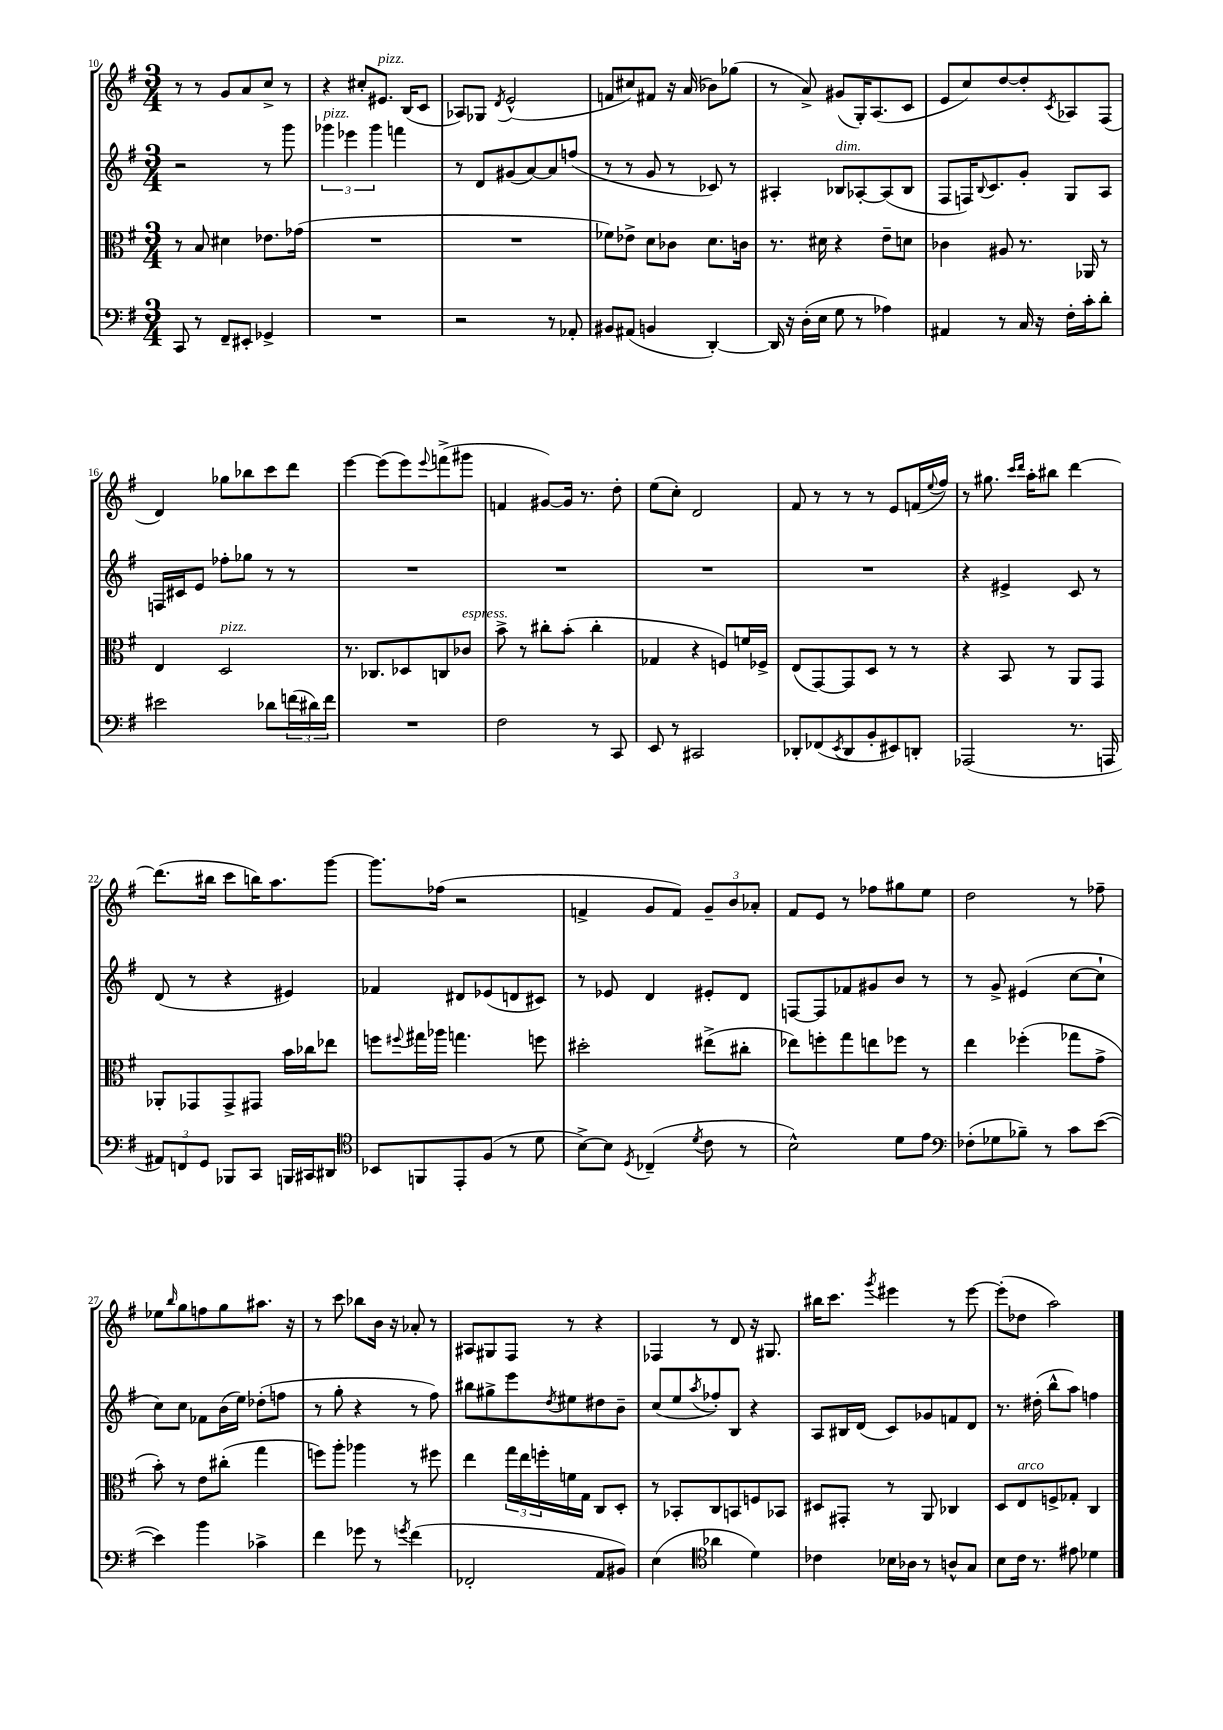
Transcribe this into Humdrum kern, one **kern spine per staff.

**kern	**kern	**kern	**kern
*staff4	*staff3	*staff2	*staff1
*clefF4	*clefC3	*clefG2	*clefG2
*k[f#]	*k[f#]	*k[f#]	*k[f#]
*M3/4	*M3/4	*M3/4	*M3/4
8CC	8r	2r	8r
8r	8B	.	8r
8FF#~	4d#	.	8g
8EE#'	.	.	8a
4GG-^	8.e-	8r	8cc^
.	.	8ggg	8r
.	(16g-	.	.
=	=	=	=
2.r	2.r	6ggg-	4r
.	.	6eee-	.
.	.	.	8cc#'
.	.	6ggg-	.
.	.	.	8.e#
.	.	4fff	.
.	.	.	(16B
.	.	.	8c
=	=	=	=
2r	2.r	8r	8A-)
.	.	8d	8G-
.	.	.	8qd
.	.	(8g#	(2e^^
.	.	[8a)	.
8r	.	8a]	.
8AA-'	.	(8ff	.
=	=	=	=
8BB#	8f-)	8r	8f
(8AA#	8e-^	8r	8cc#)
4BB	8d	8g	8f#
.	8c-	8r	16r
.	.	.	(16a
[4DD')	8.d	8c-)	8b-)
.	.	8r	(8gg-
.	16c	.	.
=	=	=	=
16DD]	8.r	4A#'	8r
16r	.	.	.
(16D'	.	.	8a^)
16E	16d#	.	.
8G	4r	8B-	(8g#
8r	.	[8A-'	16G')
.	.	.	(8.A
4A-)	8e~	(8A-]	.
.	8d	8B-	8c
=	=	=	=
4AA#	4c-	8F#	8e
.	.	16F)	8cc)
.	.	8qqB	.
.	.	8.c	.
8r	8A#	.	[8dd
16C	8.r	8g'	8dd']
16r	.	.	.
.	.	.	8qc
16F#'	.	8G	8A-
16c'	16AA-	.	.
8d'	8r	8A	(8F#
=	=	=	=
2e#	4E	16F	4d)
.	.	16c#	.
.	.	8e	.
.	2D	8ff-'	8gg-
.	.	8gg-	8bb-
8d-	.	8r	8ccc
(24f	.	8r	8ddd
24d#)	.	.	.
24f	.	.	.
=	=	=	=
2.r	8.r	2.r	[4eee
.	8.C-	.	.
.	.	.	(8eee]
.	8D-	.	8eee)
.	.	.	8qqeee
.	8C	.	(8fff^
.	8c-	.	8ggg#
=	=	=	=
2F#	8b^	2.r	4f
.	8r	.	.
.	8cc#'	.	[8g#)
.	(8b'	.	16g#]
.	.	.	8.r
8r	4cc#'	.	.
8CC	.	.	8dd'
=	=	=	=
8EE	4G-	2.r	(8ee
8r	.	.	8cc')
2CC#	4r	.	2d
.	8F)	.	.
.	16f	.	.
.	16F-^	.	.
=	=	=	=
8DD-'	(8E	2.r	8f#
(8FF-	[8GG)	.	8r
8qEE	.	.	.
8DD-	8GG]	.	8r
8BB'	8D	.	8r
8EE#)	8r	.	8e
8DD'	8r	.	(16f
.	.	.	8qqee
.	.	.	16ff#)
=	=	=	=
(2AAA-	4r	4r	8r
.	.	.	8.gg#
.	8BB	4e#^	.
.	.	.	16qqccc
.	.	.	16qqddd
.	.	.	16aa'
.	8r	.	8bb#
8.r	8AA	8c	[4ddd
.	8GG	8r	.
16AAA	.	.	.
=	=	=	=
12AA#)	8AA-'	(8d	(8.ddd]
12FF	.	.	.
.	8GG-	8r	.
12GG	.	.	.
.	.	.	16bb#
8BBB-	8GG-^	4r	8ccc
8CC	8GG#	.	16bb)
.	.	.	8.aa
16BBB	16b	4e#)	.
16CC#	16cc-	.	.
8DD#	8ee-	.	[8ggg
=	=	=	=
*clefC4	*	*	*
8BB-	8ff	4f-	8.ggg]
.	8qqff#	.	.
8FF	16gg#	.	.
.	16aa-	.	(16ff-
8EE'	4.gg	8d#	2r
(8F#	.	(8e-	.
8r	.	8d	.
8d	8ff	8c#)	.
=	=	=	=
[8B^)	2dd#'	8r	4f^
8B]	.	8e-	.
8qD	.	.	.
(4C-~	.	4d	8g
.	.	.	8f)
8qd	.	.	.
8c	(8ee#^	8e#'	12g~
.	.	.	12b
8r	8cc#'	8d	.
.	.	.	12a-'
=	=	=	=
2B^^)	8ee-)	[8F	8f#
.	8ff'	8F]	8e
.	8gg	8f-	8r
.	8ee	8g#	8ff-
8d	8ff-	8b	8gg#
8e	8r	8r	8ee
=	=	=	=
*clefF4	*	*	*
(8F-'	4ee	8r	2dd
8G-	.	8g^	.
8B-~)	(4ff-'	(4e#	.
8r	.	.	.
8c	8gg-	[8cc	8r
([8e	8g^	8cc`]	8ff-~
=	=	=	=
4e])	8b')	8cc)	8ee-
.	.	.	16qqbb
.	8r	8cc	8gg
4b	8e	8f-	8ff
.	(8cc#'	(16b	8gg
.	.	16ee)	.
4c-^	4gg	(8dd-'	8.aa#
.	.	8ff	.
.	.	.	16r
=	=	=	=
4f#	8ff)	8r	8r
.	8aa'	8gg'	8ccc
8g-	4aa-	4r	8bb-
8r	.	.	16b
.	.	.	16r
8qg	.	.	.
(4f#	8r	8r	8a-'
.	8ff#	8ff#)	8r
=	=	=	=
2FF-'	4ee	8bb#	8A#
.	.	8gg#^	8G#
.	24gg	8eee	8F#
.	24ee	.	.
.	24ff'	.	.
.	.	8qdd	.
.	16f	8ee#	8r
.	16G	.	.
8AA	8C	8dd#	4r
8BB#)	8D'	8b~	.
=	=	=	=
(4E	8r	(8cc	4F-
.	8BB-'	8ee	.
*clefC4	*	*	*
.	.	8qaa	.
4a-	8C	8ff-')	8r
.	8BB	8B	8d
4d)	8F	4r	16r
.	.	.	8.G#
.	8BB-	.	.
=	=	=	=
4c-	8D#	8A	16bb#
.	.	.	8.ccc
.	8GG#'	16B#	.
.	.	(16d	.
.	.	.	8qggg
16B-	8r	8c)	4eee#
16A-	.	.	.
8r	8AA	8g-	.
8A^^	4C-	8f	8r
8G	.	8d	[8eee#
=	=	=	=
8B	8D	8.r	(8eee#']
16c	8E	.	8dd-
8.r	.	(16dd#'	.
.	8F^	8bb^^	2aa)
8e#	8G-'	8aa)	.
4d-	4C	4ff	.
==	==	==	==
*-	*-	*-	*-
